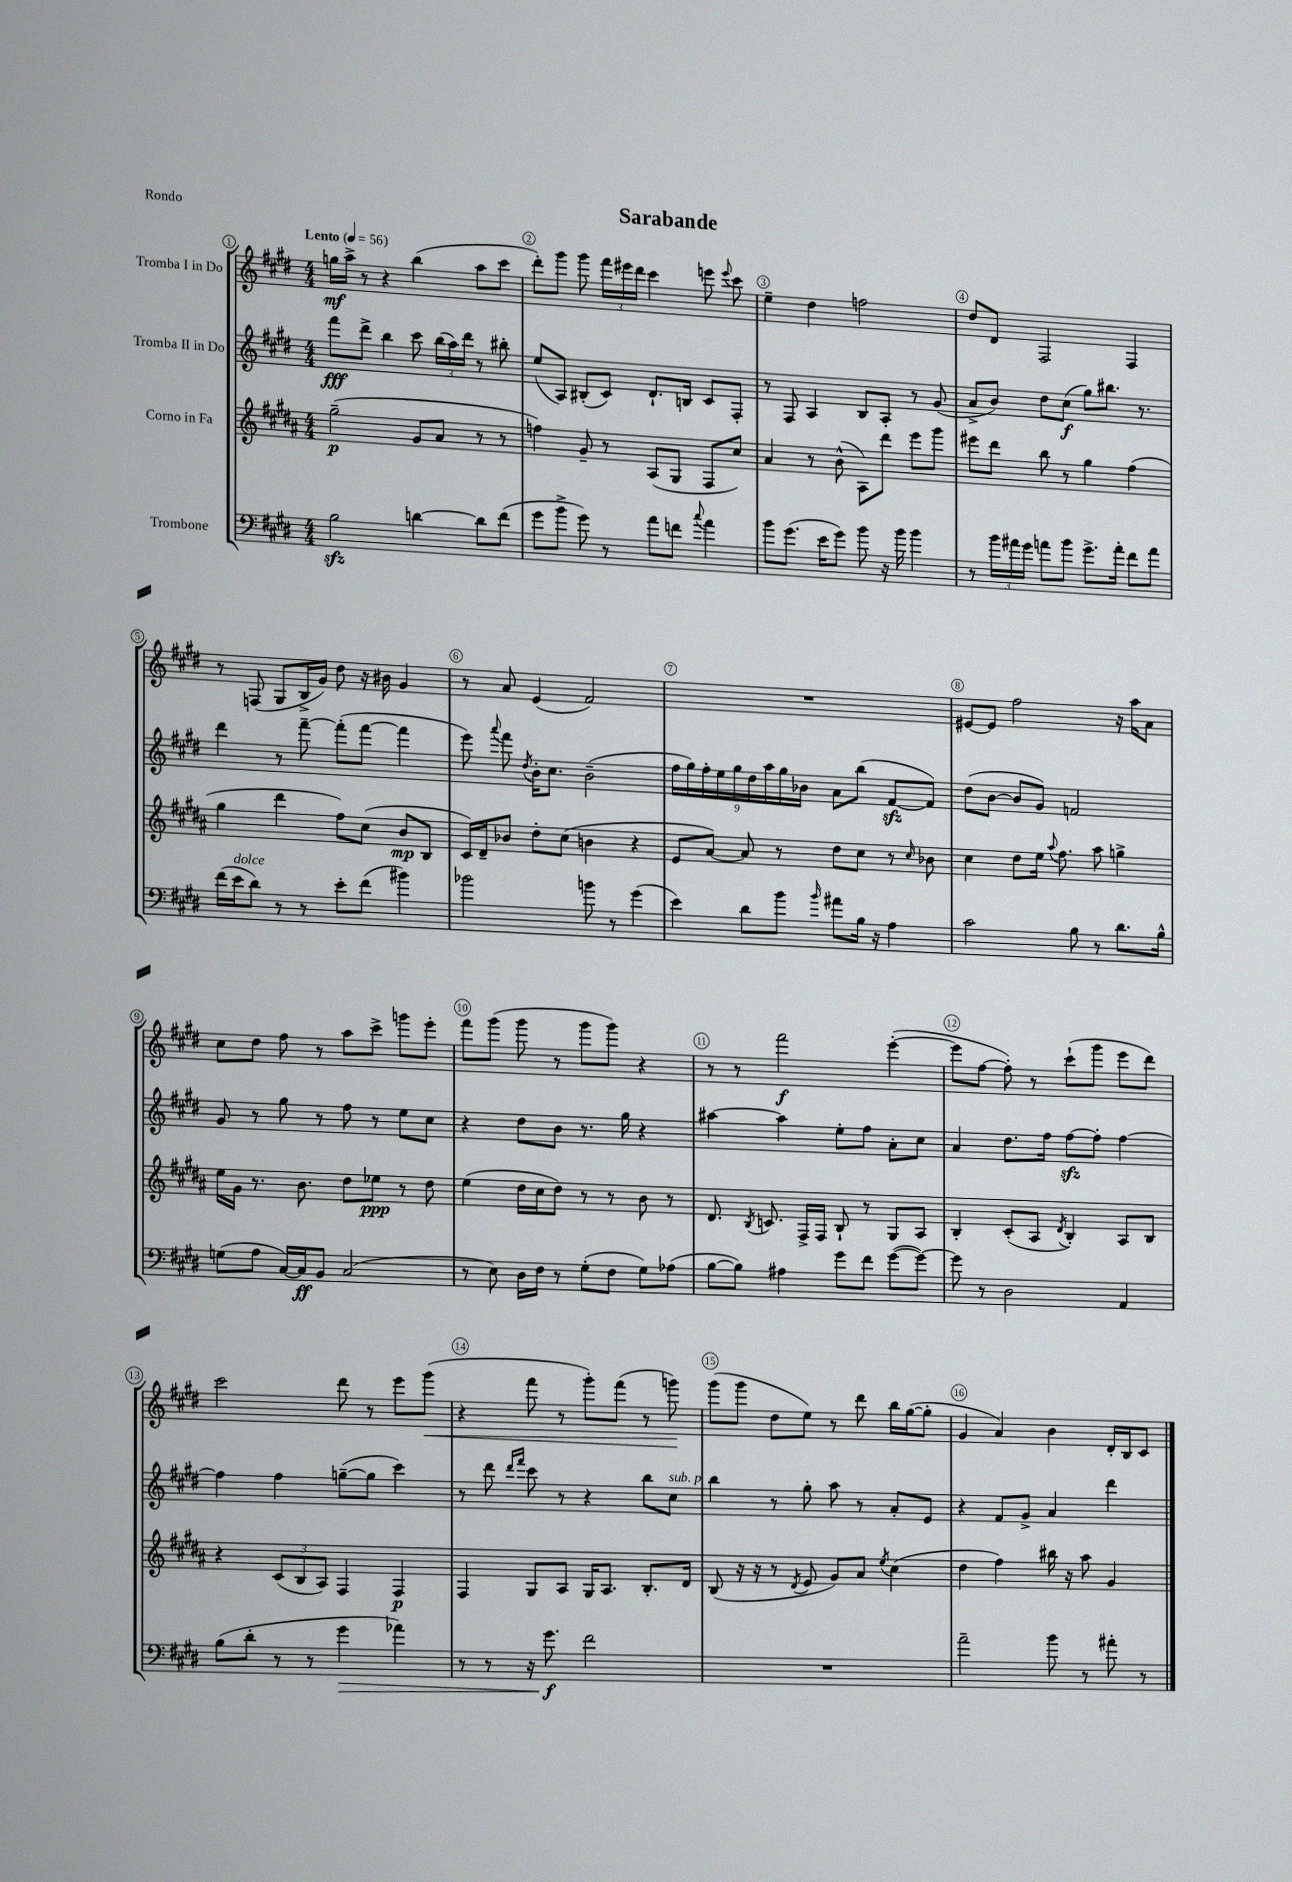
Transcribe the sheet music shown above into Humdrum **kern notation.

**kern	**dynam	**kern	**dynam	**kern	**dynam	**kern	**dynam
*part4	*part4	*part3	*part3	*part2	*part2	*part1	*part1
*staff4	*staff4	*staff3	*staff3	*staff2	*staff2	*staff1	*staff1
*I"Trombone	*	*I"Corno in Fa	*	*I"Tromba II in Do	*	*I"Tromba I in Do	*
*clefF4	*	*clefG2	*	*clefG2	*	*clefG2	*
*k[f#c#g#d#]	*	*k[f#c#g#d#a#]	*	*k[f#c#g#d#]	*	*k[f#c#g#d#]	*
*M4/4	*	*M4/4	*	*M4/4	*	*M4/4	*
*MM56	*	*MM56	*	*MM56	*	*MM56	*
=1	=1	=1	=1	=1	=1	=1	=1
!	!	!	!	!	!	!LO:TX:a:B:t=Lento	!
2Bzz\	.	(2gg#~\	p	8fff#\L	fff	16ggn\LL	mf
.	.	.	.	.	.	16aa^\JJ	.
.	.	.	.	8ddd#^\J	.	8r	.
.	.	.	.	4bb\	.	4r	.
[4dn\	.	8g#/L	.	8ccc#\	.	(4bb\	.
.	.	8a#/J	.	(24bb\LL	.	.	.
.	.	.	.	24aa\)	.	.	.
.	.	.	.	24ddd#\JJ	.	.	.
8d\L]	.	8r	.	8r	.	8aa\L	.
(8f#\J	.	8r	.	8bb#X'\	.	8ccc#\J	.
=2	=2	=2	=2	=2	=2	=2	=2
8g#\L	.	4ffn\)	.	(8ee/L	.	8ddd#'\L)	.
8b^\J	.	.	.	8A/J)	.	8ggg#\J	.
8g#\)	.	8g#~/	.	(8B#X'/L	.	8ggg#\	.
8r	.	8r	.	8c#/J)	.	24fff#\LL	.
.	.	.	.	.	.	24eee#X\	.
.	.	.	.	.	.	24ddd#\JJ	.
8a\L	.	(8A#/L	.	8.d#`/L	.	4ccc#\	.
8fn\J	.	8G#/J	.	.	.	.	.
.	.	.	.	16Bn/Jk	.	.	.
8qqcc#/	.	.	.	.	.	.	.
4a\	.	8F#/L	.	8c#/L	.	8eeen\	.
.	.	.	.	.	.	8qqeee/	.
.	.	8cc#/J)	.	8F#'/J	.	8ccc#\	.
=3	=3	=3	=3	=3	=3	=3	=3
8b\L	.	4a#/	.	8r	.	4ee~\	.
(8.g#\J	.	.	.	8F#/	.	.	.
.	.	8r	.	4A/	.	4dd#\	.
16e\KL	.	.	.	.	.	.	.
8g#\J)	.	(8b^^\	.	.	.	.	.
8b\	.	8A#\L)	.	8B/L	.	2ffn\	.
16r	.	8ddd#\J	.	8A'/J	.	.	.
16b\	.	.	.	.	.	.	.
4b\	.	8eee\L	.	8r	.	.	.
.	.	8ggg#\J	.	(8g#/	.	.	.
=4	=4	=4	=4	=4	=4	=4	=4
8r	.	8eee#X\L	.	8a^/L	.	8dd#/L	.
24b\LL	.	8ddd#\J	.	8b/J)	.	8d#/J	.
24a#X\	.	.	.	.	.	.	.
24g#\JJ	.	.	.	.	.	.	.
8an\L	.	8bb\	.	8dd#\L	.	2F#/	.
8b\J	.	8r	.	(8cc#\J	f	.	.
8.g#^\L	.	4gg#\	.	8gg#\L)	.	.	.
.	.	.	.	8.bb#X\J	.	.	.
16a'\Jk	.	.	.	.	.	.	.
8f#\L	.	(4ff#\	.	.	.	4F#/	.
.	.	.	.	8.r	.	.	.
8a\J	.	.	.	.	.	.	.
!!LO:LB:g=z
=5	=5	=5	=5	=5	=5	=5	=5
(16f#\LL	.	4gg#\	.	4ddd#\	.	8r	.
!LO:TX:a:i:t=dolce	!	!	!	!	!	!	!
16e\J	.	.	.	.	.	.	.
8d#\J)	.	.	.	.	.	(8Fn/	.
8r	.	4ddd#\	.	8r	.	8G#/L	.
8r	.	.	.	[8fff#~\	.	16B^/L	.
.	.	.	.	.	.	16g#/JJ)	.
8e'\L	.	8ff#\L)	.	(8fff#'\L]	.	8dd#\	.
(8f#\J	.	(8cc#\J	.	[8fff#\J	.	16r	.
.	.	.	.	.	.	16b#X\	.
4b#X\)	.	8b/L	mp	4fff#\]	.	4g#/	.
.	.	8B/J	.	.	.	.	.
=6	=6	=6	=6	=6	=6	=6	=6
2b-X\	.	16c#/LL)	.	8eee\)	.	8r	.
.	.	16d#~/J	.	.	.	.	.
.	.	.	.	8qqaaa/	.	.	.
.	.	8b-X/J	.	8fff#\	.	8a/	.
.	.	.	.	8qdd#/	.	.	.
.	.	8dd#'\L	.	16b'\KL	.	(4e/	.
.	.	.	.	8.cc#\J	.	.	.
.	.	(8cc#\J	.	.	.	.	.
8bn\	.	4bn\	.	(2b~\	.	2f#/)	.
8r	.	.	.	.	.	.	.
(4g#\	.	4r	.	.	.	.	.
=7	=7	=7	=7	=7	=7	=7	=7
4e\)	.	8e/L	.	18ff#\LL	.	1r	.
.	.	.	.	18gg#\)	.	.	.
.	.	.	.	18ff#'\	.	.	.
.	.	[8a#/J)	.	.	.	.	.
.	.	.	.	18ee\	.	.	.
.	.	.	.	18gg#\	.	.	.
8d#\L	.	8a#/]	.	.	.	.	.
.	.	.	.	18dd#\	.	.	.
.	.	.	.	18aa\	.	.	.
8b\J	.	8r	.	.	.	.	.
.	.	.	.	18gg#\	.	.	.
.	.	.	.	18b-X\JJ	.	.	.
16qqb/	.	.	.	.	.	.	.
8a#X\L	.	8dd#\L	.	8a\L	.	.	.
16B\Jk	.	8cc#\J	.	(8bb\J	.	.	.
16r	.	.	.	.	.	.	.
4A\	.	8r	.	[8f#zz/L	.	.	.
.	.	16qqcc#/	.	.	.	.	.
.	.	8b-X\	.	8f#/J])	.	.	.
=8	=8	=8	=8	=8	=8	=8	=8
2c#\	.	4cc#\	.	(8dd#\L	.	[8e#X/L	.
.	.	.	.	[8b\J	.	8e#/J]	.
.	.	8dd#\L	.	8b/L]	.	2ff#\	.
.	.	16ee\Jk	.	8g#/J)	.	.	.
.	.	8qqaa#/	.	.	.	.	.
.	.	8.ff#\	.	.	.	.	.
8B\	.	.	.	2fn/	.	.	.
8r	.	8aa#\	.	.	.	.	.
8.d#\L	.	4ggn^\	.	.	.	16r	.
.	.	.	.	.	.	16aa\KL	.
.	.	.	.	.	.	8a\J	.
16B^^\Jk	.	.	.	.	.	.	.
!!LO:LB:g=z
=9	=9	=9	=9	=9	=9	=9	=9
(8Gn\L	.	16ee\LL	.	8g#/	.	8cc#\L	.
.	.	16g#\JJ	.	.	.	.	.
8A\J	.	8.r	.	8r	.	8dd#\J	.
[16C#/LL)	.	.	.	8gg#\	.	8ff#\	.
16C#/J]	ff	8.b\	.	.	.	.	.
8BB/J	.	.	.	8r	.	8r	.
(2C#/	.	8dd#\L	.	8ff#\	.	8aa\L	.
.	.	8ee-X\J	ppp	8r	.	8ccc#^\J	.
.	.	8r	.	8ee\L	.	8gggn\L	.
.	.	8dd#\	.	8cc#\J	.	8eee'\J	.
=10	=10	=10	=10	=10	=10	=10	=10
8r	.	(4ee\	.	4r	.	8fff#\L	.
8E\)	.	.	.	.	.	(8ggg#\J	.
16D#\LL	.	16dd#\LL	.	8dd#\L	.	8ggg#\	.
16F#\JJ	.	16cc#\J	.	.	.	.	.
8r	.	8dd#\J)	.	8b\J	.	8r	.
(8G#'\L	.	8r	.	8.r	.	8ggg#\L	.
8F#\J	.	8r	.	.	.	8ggg#\J)	.
.	.	.	.	16gg#\	.	.	.
8G#\L)	.	8b\	.	4r	.	4r	.
(8A-X\J	.	8r	.	.	.	.	.
=11	=11	=11	=11	=11	=11	=11	=11
[8B\L	.	8.d#/	.	[4aa#X\	.	8r	.
8B\J])	.	.	.	.	.	8r	.
.	.	8qB/	.	.	.	.	.
.	.	8.cn/	.	.	.	.	.
4A#X\	.	.	.	4aa#\]	.	2fff#\	f
.	.	16F#^/LL	.	.	.	.	.
.	.	16F#/JJ	.	.	.	.	.
8g#\L	.	8B`/	.	8ee'\L	.	.	.
8f#\J	.	8r	.	8ff#\J	.	.	.
([8g#\L	.	8G#/L	.	8a'\L	.	([4eee'\	.
8g#\J_)	.	8A#/J	.	8cc#\J	.	.	.
=12	=12	=12	=12	=12	=12	=12	=12
8g#\]	.	4B'/	.	4a/	.	8eee\L]	.
8r	.	.	.	.	.	[8ff#\J	.
2D#\	.	(8c#'/L	.	8.dd#\L	.	8ff#'\])	.
.	.	8A#/J	.	.	.	8r	.
.	.	.	.	16ff#\Jk	.	.	.
.	.	8qd#/	.	.	.	.	.
.	.	4B'/)	.	[8ff#zz\L	.	(8ccc#`\L	.
.	.	.	.	8ff#'\J]	.	8ggg#\J	.
4AA/	.	8A#/L	.	[4ff#\	.	8eee\L	.
.	.	8B/J	.	.	.	8ddd#\J)	.
!!LO:LB:g=z
=13	=13	=13	=13	=13	=13	=13	=13
(8B\L	.	4r	.	4ff#\]	.	2ccc#\	.
8d#'\J	.	.	.	.	.	.	.
8r	.	(12c#/L	.	4ff#\	.	.	.
.	.	12B/	.	.	.	.	.
8r	.	.	.	.	.	.	.
.	.	12A#/J)	.	.	.	.	.
!	!LO:HP:b	!	!	!	!	!	!
4g#\	>	4F#/	.	([8ggn~\L	.	8ddd#\	.
.	.	.	.	8gg\J]	.	8r	.
4a-X\)	.	4F#/	p	4ccc#\)	.	8eee\L	.
!	!	!	!	!	!	!	!LO:HP:b
.	.	.	.	.	.	(8ggg#\J	<
=14	=14	=14	=14	=14	=14	=14	=14
8r	.	4F#/	.	8r	.	4r	.
8r	.	.	.	8ddd#\	.	.	.
.	.	.	.	16qqddd#/LL	.	.	.
.	.	.	.	16qqfff#/JJ	.	.	.
16r	.	8G#/L	.	8ccc#\	.	8fff#\	.
8.g#\	f	.	.	.	.	.	.
.	.	8A#/J	.	8r	.	8r	.
2f#\	]	16G#/KL	.	4r	.	8ggg#'\L)	.
.	.	8.A#/J	.	.	.	.	.
.	.	.	.	.	.	(8fff#\J	.
.	.	8.B'/L	.	8bb\L	.	8r	.
!	!	!	!	!LO:TX:a:i:t=sub. p	!	!	!
.	.	.	.	8cc#\J	.	8gggn\)	.
.	.	16d#/Jk	.	.	.	.	.
.	.	.	.	.	.	.	[
=15	=15	=15	=15	=15	=15	=15	=15
1r	.	(8B/	.	4bb\	.	(8ggg#\L	.
.	.	16r	.	.	.	8ggg#\J	.
.	.	16r	.	.	.	.	.
.	.	8r	.	8r	.	8dd#\L	.
.	.	8qd#/	.	.	.	.	.
.	.	8e/	.	8gg#'\	.	8ee\J)	.
.	.	8g#/L)	.	8aa\	.	8r	.
.	.	8a#/J	.	8r	.	8ddd#\	.
.	.	8qee/	.	.	.	.	.
.	.	(4cc#\	.	8a'/L	.	16bb\LL	.
.	.	.	.	.	.	([16gg#\J	.
.	.	.	.	8e/J	.	8gg#'\J]	.
=16	=16	=16	=16	=16	=16	=16	=16
2a~\	.	4dd#\	.	4r	.	4g#/	.
.	.	4ff#\)	.	8f#/L	.	4a/)	.
.	.	.	.	8g#^/J	.	.	.
8b\	.	16bb#X\	.	4a/	.	4b\	.
.	.	16r	.	.	.	.	.
8r	.	8aa#\	.	.	.	.	.
8a#X'\	.	4g#/	.	4ddd#\	.	16d#'/LL	.
.	.	.	.	.	.	16B/J	.
8r	.	.	.	.	.	8c#/J	.
==	==	==	==	==	==	==	==
*-	*-	*-	*-	*-	*-	*-	*-
